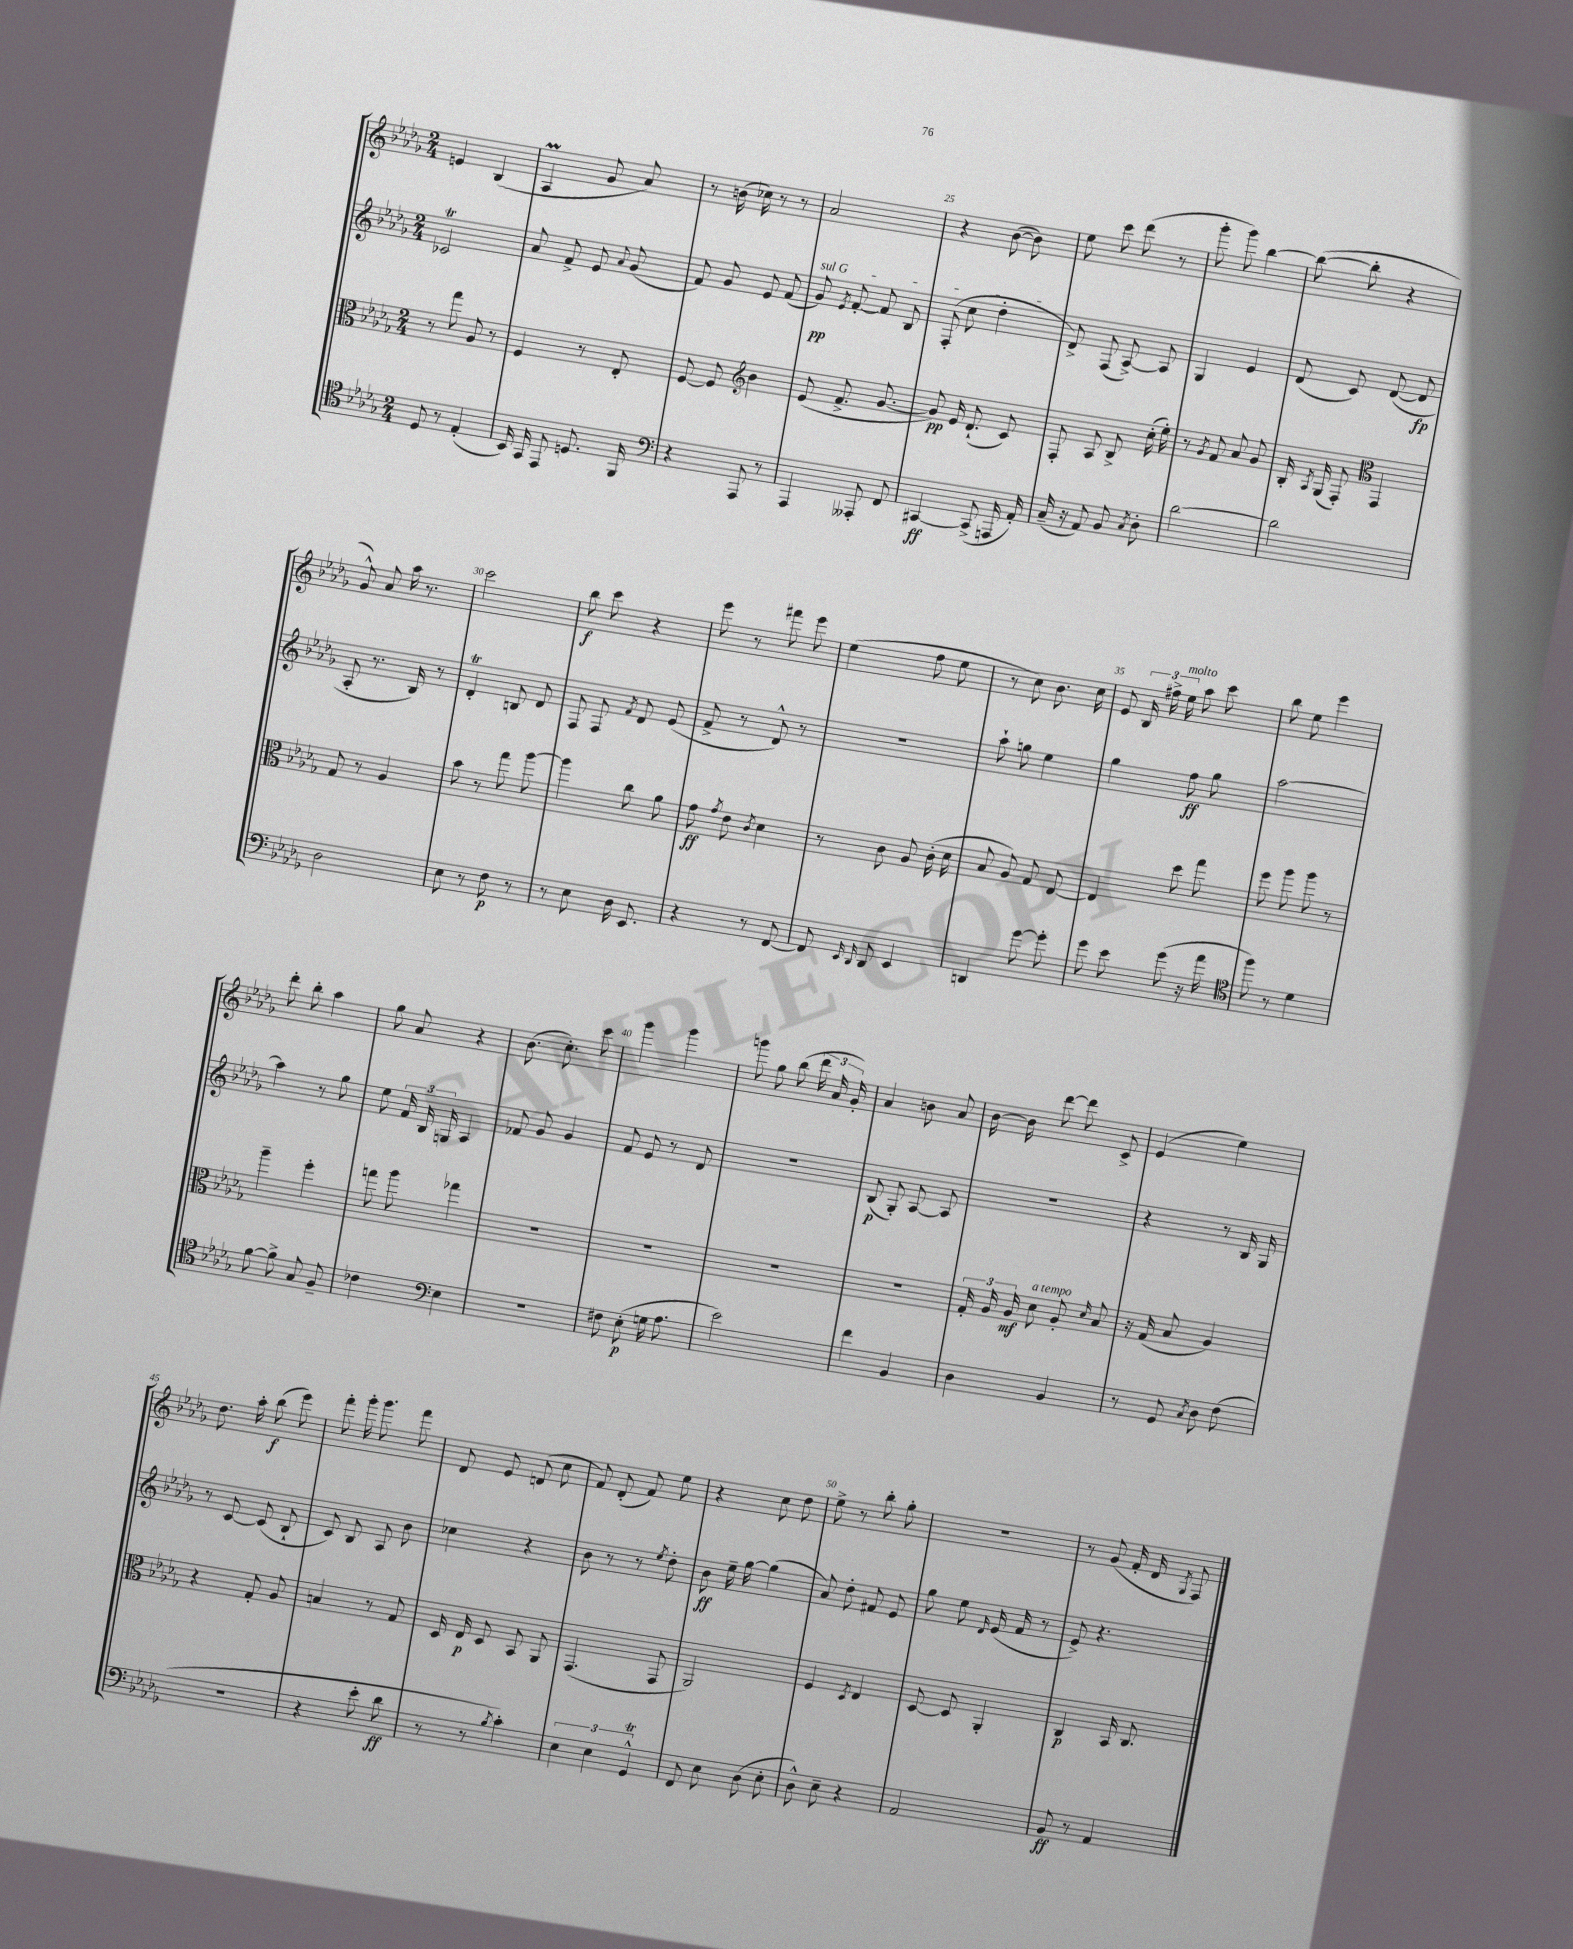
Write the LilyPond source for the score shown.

<<
\new StaffGroup <<
\new Staff = "s0" {
    \clef treble \key des \major \numericTimeSignature \time 2/4
    \autoBeamOff e'4 bes4( |
    aes4\prall ges'8 aes'8) |
    r8 b'16( ces''16) r8 r8 |
    aes'2 |
    r4 bes'8~( bes'8) |
    ees''8 c'''8 des'''8( r8 |
    ges'''8-. ges'''8) bes''4~ |
    bes''8~( bes''8-. r4 |
    ges'8-^) aes'8 aes''16 r8. |
    c'''2 |
    bes''8\f c'''8 r4 |
    ees'''8 r8 fis'''8 ees'''8 |
    ees''4( f''8 ees''8 |
    r8 c''8) bes'8. c''16 |
    ees'8 \tuplet 3/2 { bes16 fis''16-> ees''16^\markup { \italic "molto" } } aes''8 c'''8 |
    bes''8 ees''8 ees'''4 |
    des'''8-. bes''8-. aes''4 |
    ges''8 aes'8 r4 |
    bes'8.( c''8.-.) c'''8 |
    ges'''4 ges'''4 |
    g'''8 ges''8 bes''8( \tuplet 3/2 { des'''16 aes'16 ges'16-.) } |
    aes'4 b'8 aes'8 |
    bes'16~ bes'16 des'''8~ des'''8 c'8-> |
    ees'4( ees''4) |
    des''8. aes''16-. bes''8\f( ees'''8) |
    f'''8-. ges'''16-. ges'''8. f'''8 |
    des'8 ees'8 d'8( c''8 |
    f'8) des'8-.( f'8) ees''8 |
    r4 c''8 des''8 |
    ees''8-> r8 bes''8-. ges''8-. |
    r2 |
    r8 ges'8( f'16-. des'16 \acciaccatura { ges8 } f8) \bar "|." |
}
\new Staff = "s1" {
    \clef treble \key des \major \numericTimeSignature \time 2/4
    \autoBeamOff ces'2\trill |
    aes'8 f'8-> ees'8 \appoggiatura { aes'8 } ges'8( |
    f'8) ges'8 ees'8 f'8( |
    \once \override TextSpanner.bound-details.left.text = \markup { \italic "sul G" } ges'8\pp\startTextSpan) \acciaccatura { ees'8 } f'8~-. f'8 bes8 |
    f8-.( c''8 des''4-.\stopTextSpan |
    des'8->) f8( aes8~->) aes8 |
    ges4 ees'4 |
    des'8( c'8) des'8~( des'8\fp |
    aes8-. r8. bes16) r8 |
    des'4-.\trill b8 des'8 |
    f8 f8 \acciaccatura { f'8 } des'8 ees'8( |
    f'8-> r8 des'8-^) r8 |
    r2 |
    aes''8-! g''8 ees''4 |
    ges''4 f''8\ff ges''8 |
    aes''2~ |
    aes''4 r8 ges''8 |
    ees''8 \tuplet 3/2 { f'16 bes16 g16 } aes4 |
    fes'8 ges'8 ges'4 |
    f'8 ees'8 r8 des'8 |
    R2 |
    bes8\p( ges8-.) aes8~ aes8 |
    r2 |
    r4 r8 bes16 ges16 |
    r8 c'8~ c'8( bes8-! |
    c'8) bes8 aes8 bes'8 |
    ces''4 r4 |
    bes'8 r8 r8 \acciaccatura { ees''8 } des''8-. |
    bes'8\ff ees''16-- ges''16~ ges''4( |
    aes'8) des''8-. fis'8 ees'8 |
    ges''8 ees''8 \grace { des'16 } ees'16( f'16 r8 |
    ees'8->) r4. \bar "|." |
}
\new Staff = "s2" {
    \clef alto \key des \major \numericTimeSignature \time 2/4
    \autoBeamOff r8 ges''8 aes8 r8 |
    f4 r8 ees8-. |
    f8~ f8 \clef treble bes'4 |
    ees'8( f'8.-> ges'8.~ |
    ges'8\pp) ees'16 des'8.-!( c'8) |
    f8-. aes8 bes8-> c''16-.( ees''16-.) |
    r8 \acciaccatura { ges'8 } f'8 aes'8 ges'8 |
    bes16-. \acciaccatura { aes8 } ges16( f8-.) \clef alto ges,4 |
    ges8 r8 aes4 |
    bes'8 r8 ges''8 aes''8~ |
    aes''4 c''8 aes'8 |
    ges'8\ff \acciaccatura { ges'8 } ees'8 \acciaccatura { c'8 } des'4 |
    r8 c'8 aes8 c'16-.( des'16 |
    bes8 aes8) ges8 ees8~ |
    ees4 des''8 ges''8 |
    f''8 aes''8 aes''8 r8 |
    aes''4-- f''4-. |
    g''8 aes''8 ges''4 |
    R2 |
    R2 |
    R2 |
    R2 |
    \tuplet 3/2 { ges16-. aes16 aes16\mf } des'8^\markup { \italic "a tempo" } aes8-. \grace { des'16 } bes8 |
    r16 ges16( bes8 aes4) |
    r4 ges8-. aes8 |
    b4 r8 ges8 |
    des16 ees16\p des8 bes,8 aes,8 |
    ges,4.( ges,8 |
    aes,2) |
    f4 \acciaccatura { des8 } ees4 |
    des8~ des8 aes,4-. |
    c4\p bes,16 c8. \bar "|." |
}
\new Staff = "s3" {
    \clef tenor \key des \major \numericTimeSignature \time 2/4
    \autoBeamOff des8 r8 ees4-.( |
    bes,16) ges,16 ees,8 d8. f,16 |
    \clef bass r4 aes,,8 r8 |
    aes,,4 aeses,,8-. f,8 |
    cis,4~\ff cis,8->( a,,16 aes,16-.) |
    c16--( r16 aes,8) bes,8 \acciaccatura { c8 } des8-. |
    des'2~ |
    des'2 |
    des2 |
    ees8 r8 f8\p r8 |
    r8 ees8 des16 ees,8. |
    r4 r8 f,8~ |
    f,8 \grace { ees,16 des,16 } des,8 ees,4 |
    d,4 ges'8~ ges'8-. |
    ges'8 ees'8 ges'8( r16 aes'16 |
    \clef tenor f''8) r8 des'4 |
    f'8~ f'8-> ges8 f8-- |
    ces'4 \clef bass ees4 |
    R2 |
    fis8 ees8-.\p( g16 aes8. |
    ees'2) |
    f'4 bes,4 |
    des4 bes,4 |
    r8 ges,8 \acciaccatura { c8 } des8 f8( |
    r2 |
    r4 ees'8-. des'8\ff |
    r8 r8 \acciaccatura { bes8 } c'4-.) |
    \tuplet 3/2 { ees4 ees4 ges,4-^\trill } |
    f,8 ees8 des8( ees8-. |
    des8-^) ees8-- r4 |
    aes,2 |
    bes,8\ff r8 aes,4 \bar "|." |
}
>>
>>
\layout { \context { \Score currentBarNumber = #21 \override BarNumber.break-visibility = ##(#f #t #t) barNumberVisibility = #(every-nth-bar-number-visible 5) } }
